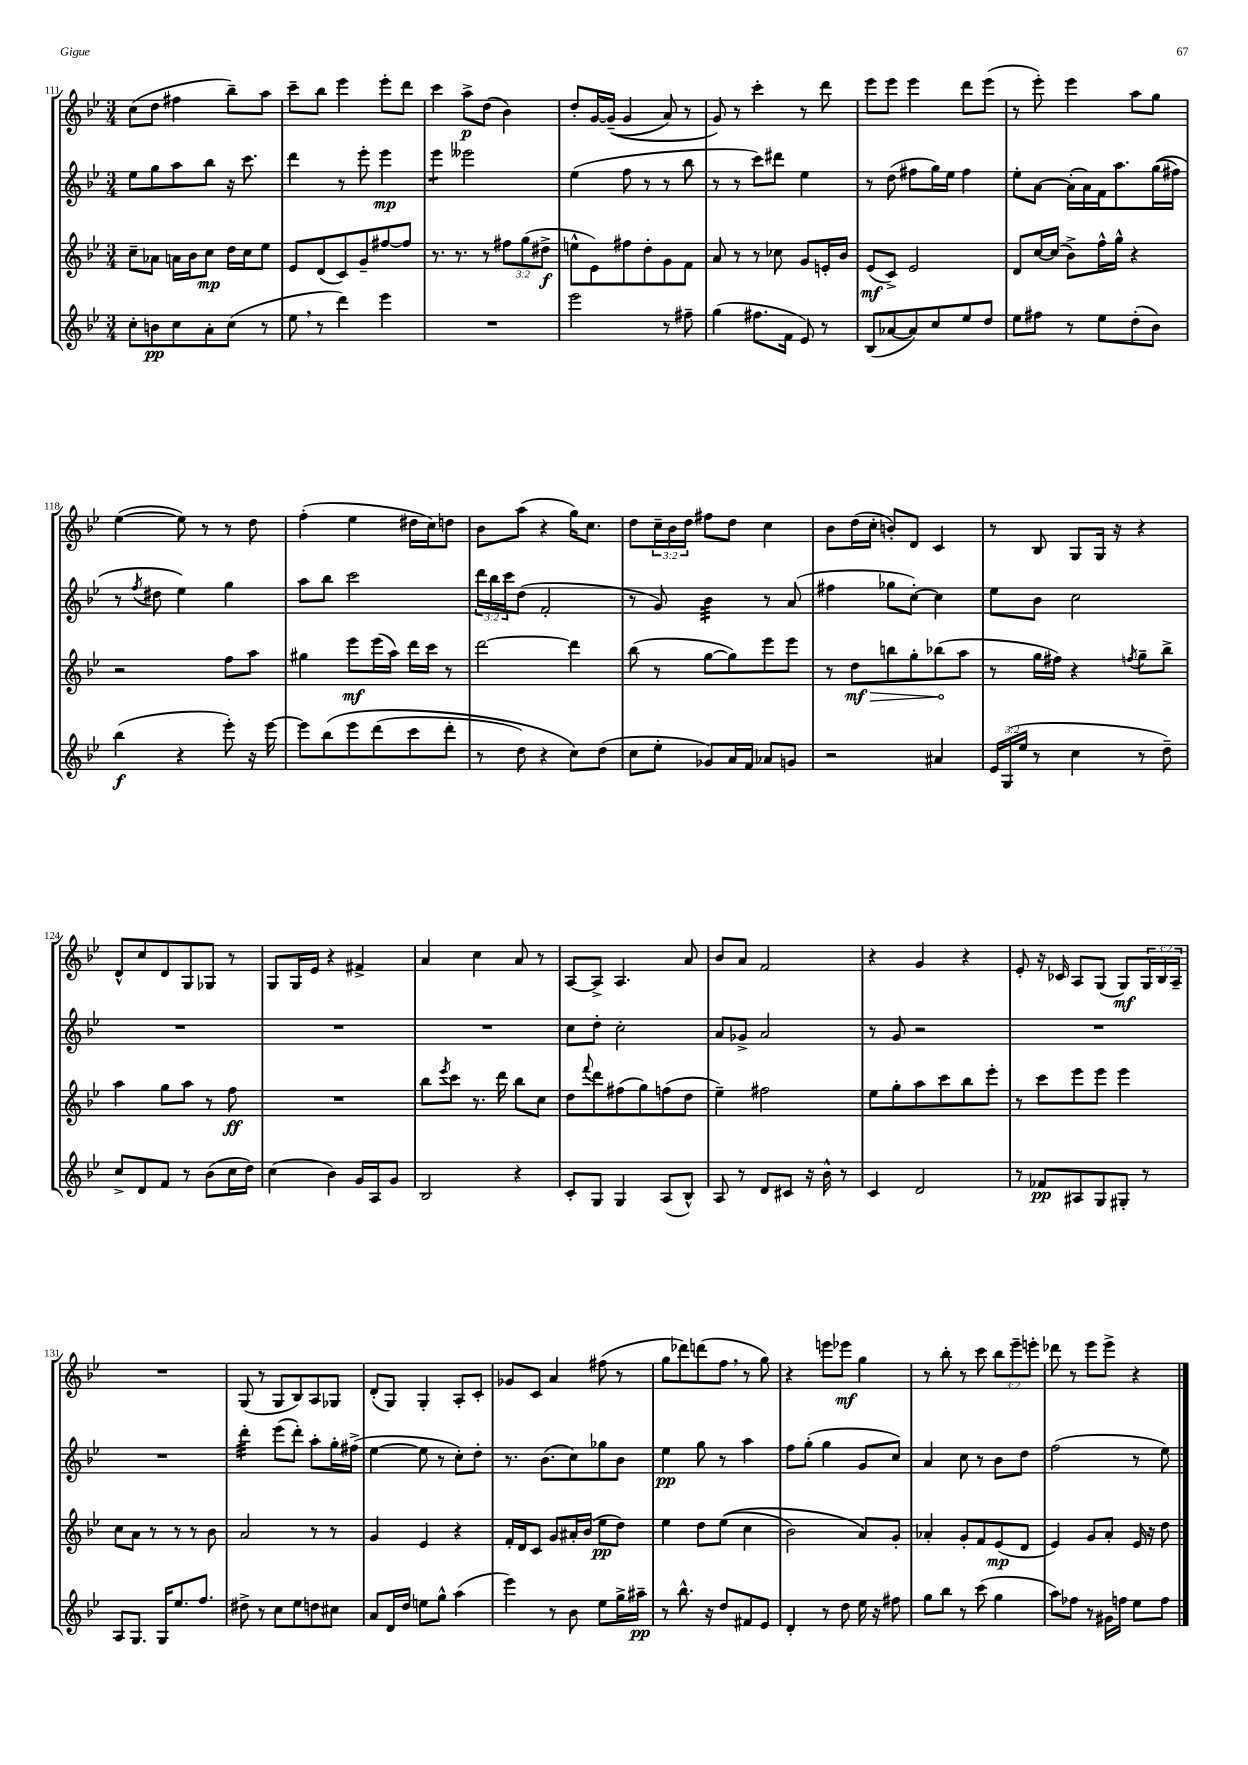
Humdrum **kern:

**kern	**kern	**kern	**kern
*staff4	*staff3	*staff2	*staff1
*clefG2	*clefG2	*clefG2	*clefG2
*k[b-e-]	*k[b-e-]	*k[b-e-]	*k[b-e-]
*M3/4	*M3/4	*M3/4	*M3/4
8cc'	8cc~	8ee-	(8cc
8b	8a-	8gg	8dd
8cc	16a	8aa	4ff#
.	16b-	.	.
8a'	8cc	8bb-	.
(8cc	16dd	16r	8bb-~)
.	16cc	8.ccc	.
8r	8ee-	.	8aa
=	=	=	=
8ee-	8e-	4ddd	8ccc~
8r	(8d	.	8bb-
4ddd)	8c)	8r	4eee-
.	8g~	8eee-'	.
4eee-	[8ff#	4eee-	8eee-'
.	8ff#]	.	8ddd
=	=	=	=
2.r	8.r	4eee-	4ccc
.	8.r	.	.
.	.	2eee--	8aa^
.	8r	.	(8dd
.	12ff#	.	4b-)
.	(12gg	.	.
.	12dd#^	.	.
=	=	=	=
2eee-	8ee^^	(4ee-	8dd'
.	8e-)	.	[16g
.	.	.	&((16g~]
.	8ff#	8ff	4g
.	8dd'	8r	.
8r	8g	8r	8a)
8ff#~	8f	8bb-	8r
=	=	=	=
(4gg	8a	8r	8g&)
.	8r	8r	8r
8.ff#	8r	8ccc)	4ccc'
.	8cc-	8ddd#	.
16f	.	.	.
8e-)	8g	4ee-	8r
8r	16e'	.	8ddd
.	16b-	.	.
=	=	=	=
(8B-	(8e-	8r	8eee-
[8a-	8c^)	(8dd	8eee-
8a-])	2e-	8ff#	4eee-
8cc	.	16gg)	.
.	.	16ee-	.
8ee-	.	4ff#	8ddd
8dd	.	.	(8eee-
=	=	=	=
8ee-	8d	8ee-'	8r
8ff#	[16cc	[8a	8eee-')
.	(16cc]	.	.
8r	8b-^)	(16a']	4eee-
.	.	16a)	.
8ee-	16ff^^	16f	.
.	16gg^^	8.aa	.
(8dd'	4r	.	8aa
8b-)	.	&((16gg	8gg
.	.	16ff#)	.
=	=	=	=
(4bb-	2r	8r	([4ee-
.	.	8qff	.
.	.	8dd#	.
4r	.	4ee-&)	8ee-])
.	.	.	8r
8eee-')	8ff	4gg	8r
16r	8aa	.	8dd
[16eee-	.	.	.
=	=	=	=
8eee-]	4gg#	8aa	(4ff'
&(8bb-	.	8bb-	.
8eee-	8eee-	2ccc	4ee-
(8ddd	(16eee-	.	.
.	16aa)	.	.
8ccc	16ddd	.	16dd#
.	16ccc	.	16cc)
8ddd'	8r	.	8dd
=	=	=	=
8r	[2ddd	24ddd	8b-
.	.	24bb-	.
.	.	24ccc	.
8dd)	.	(8dd	(8aa
4r	.	2f'	4r
8cc&)	4ddd]	.	16gg)
.	.	.	8.cc
(8dd	.	.	.
=	=	=	=
8cc	(8bb-	8r	8dd
8ee-'	8r	8g)	24cc~
.	.	.	24b-
.	.	.	24dd
8g-)	[8gg	4b-	8ff#
16a	8gg])	.	8dd
16f	.	.	.
8a-	8eee-	8r	4cc
8g	8eee-	(8a	.
=	=	=	=
2r	8r	4ff#	8b-
.	8dd	.	(16dd
.	.	.	16cc'
.	8bb	8gg-	8b')
.	8gg'	[8cc')	8d
4a#	(8bb-	4cc]	4c
.	8aa	.	.
=	=	=	=
24e-	8r	8ee-	8r
(24G	.	.	.
24ee-	.	.	.
8r	16gg	8b-	8B-
.	16ff#)	.	.
4cc	4r	2cc	8G
.	.	.	16G
.	.	.	16r
.	8qff	.	.
8r	8gg~	.	4r
8dd~)	8bb-^	.	.
=	=	=	=
8cc^	4aa	2.r	8d^^
8d	.	.	8cc
8f	8gg	.	8d
8r	8aa	.	8G
(8b-	8r	.	8G-
16cc	8ff	.	8r
16dd)	.	.	.
=	=	=	=
(4cc	2.r	2.r	8G
.	.	.	16G
.	.	.	16e-
4b-)	.	.	4r
16g	.	.	4f#^
16A	.	.	.
8g	.	.	.
=	=	=	=
2B-	8bb-	2.r	4a
.	8qeee-	.	.
.	8ccc	.	.
.	8.r	.	4cc
.	16ddd	.	.
4r	8bb-	.	8a
.	8cc	.	8r
=	=	=	=
8c'	8dd	8cc	[8A
.	8qqfff	.	.
8G	8ddd	8dd'	8A^]
4G	(8ff#	2cc'	4.A
.	8gg)	.	.
(8A	(8ff	.	.
8B-^^)	8dd	.	8a
=	=	=	=
8A	4ee-~)	8a	8b-
8r	.	8g-^	8a
8d	2ff#	2a	2f
8c#	.	.	.
16r	.	.	.
16b-^^	.	.	.
8r	.	.	.
=	=	=	=
4c	8ee-	8r	4r
.	8gg'	8g	.
2d	8aa	2r	4g
.	8ccc	.	.
.	8bb-	.	4r
.	8eee-'	.	.
=	=	=	=
8r	8r	2.r	8e-'
8f-	8ccc	.	16r
.	.	.	16c-
8A#	8eee-	.	8A
8G	8eee-	.	(8G
8G#'	4eee-	.	8G)
8r	.	.	24G
.	.	.	24B-
.	.	.	24A~
=	=	=	=
8A	8cc	2.r	2.r
8.G	8a	.	.
.	8r	.	.
16G	.	.	.
8.ee-	8r	.	.
.	8r	.	.
8.ff	.	.	.
.	8b-	.	.
=	=	=	=
8dd#^	2a	4ddd'	(8G
8r	.	.	8r
8cc	.	(8eee-	8G
8ee-	.	8ddd')	8B-)
8dd	8r	8aa'	8A
8cc#	8r	16gg'	8G-
.	.	(16ff#^	.
=	=	=	=
8a	4g	[4ee-	(8d'
16d	.	.	8G)
16dd	.	.	.
8ee	4e-	8ee-]	4G'
8gg^^	.	8r	.
(4aa	4r	8cc')	8A'
.	.	8dd'	8c'
=	=	=	=
4eee-)	16f'	8.r	8g-
.	16d	.	.
.	8c	.	8c
.	.	(8.b-	.
8r	8g	.	4a
8b-	16a#'	8cc)	.
.	(16b-	.	.
8ee-	8ee-	8gg-	(8ff#
16gg^	8dd)	8b-	8r
16aa#~	.	.	.
=	=	=	=
8r	4ee-	4ee-	8gg
8.bb-^^	.	.	8ddd-)
.	8dd	8gg	(8ddd
16r	.	.	.
8dd	&((8ee-	8r	8ff
8f#	4cc	4aa	8r
8e-	.	.	8gg)
=	=	=	=
4d'	2b-)	8ff	4r
.	.	(8gg'	.
8r	.	4gg	8eee
8dd	.	.	8eee-
16ee-	8a&)	8g	4gg
16r	.	.	.
8ff#	8g'	8cc)	.
=	=	=	=
8gg	4a-'	4a	8r
8bb-	.	.	8bb-'
8r	8g'	8cc	8r
(8ccc	8f	8r	8ccc
4gg	(8e-	8b-	12bb-
.	.	.	12eee-~
.	8d	8dd	.
.	.	.	12eee'
=	=	=	=
8aa)	4e-)	(2ff	8ddd-
8ff-	.	.	8r
8r	8g	.	8eee-
16g#	8a'	.	8eee-^
16ff	.	.	.
8ee-	16e-	8r	4r
.	16r	.	.
8ff	8dd	8ee-)	.
==	==	==	==
*-	*-	*-	*-
